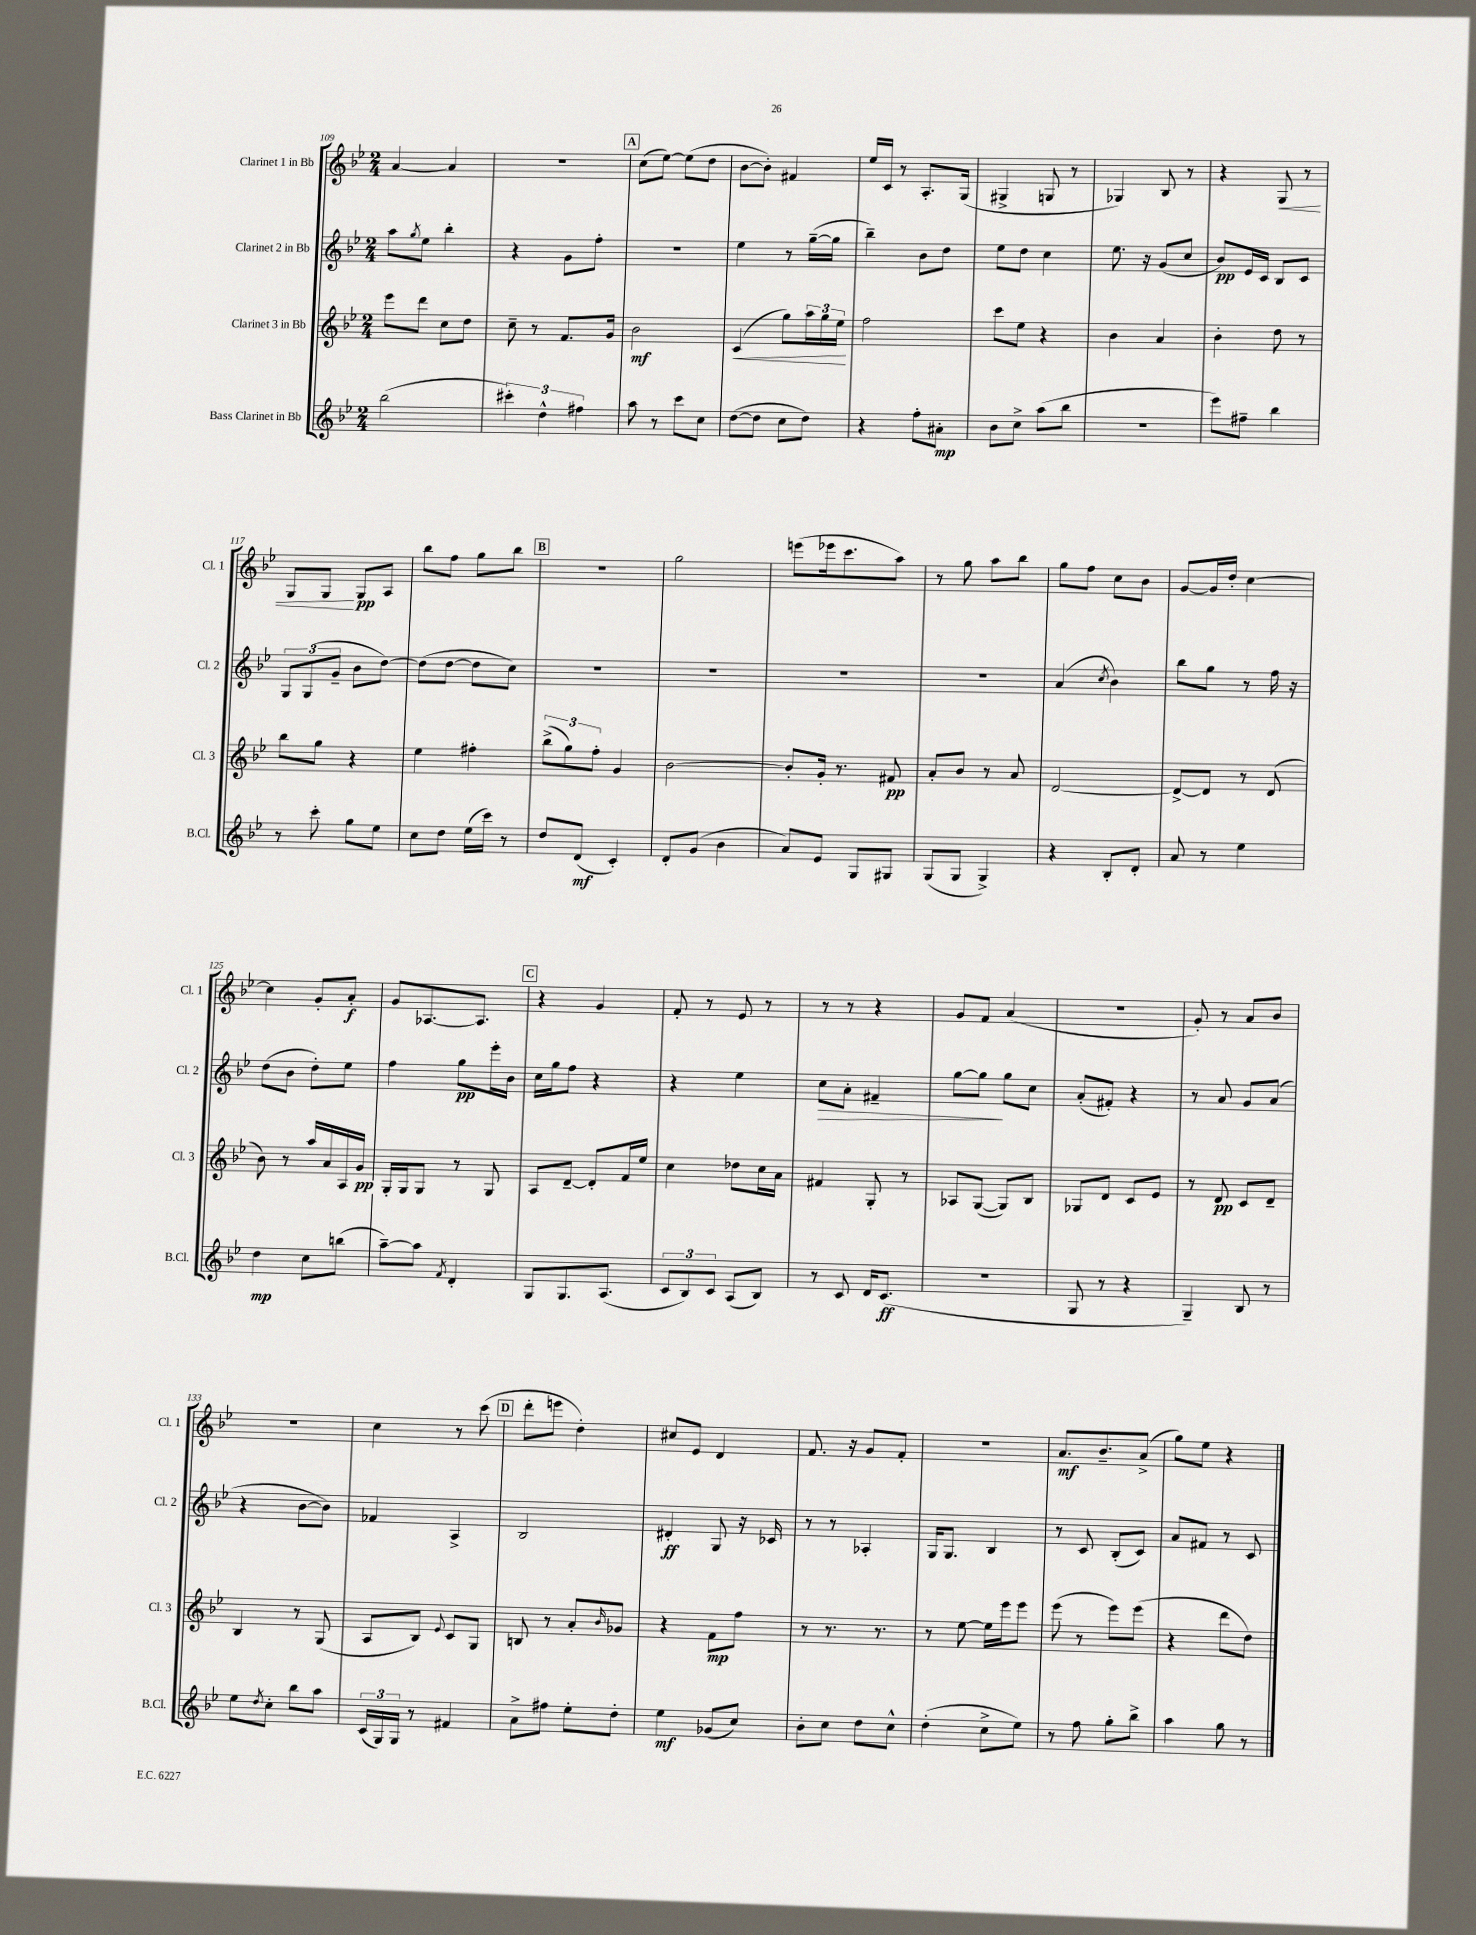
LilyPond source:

<<
\new StaffGroup <<
\new Staff = "s0" \with { instrumentName = "Clarinet 1 in Bb" shortInstrumentName = "Cl. 1" } {
    \clef treble \key bes \major \numericTimeSignature \time 2/4
    a'4~ a'4 |
    R2 |
    \mark \markup { \box "A" } c''8( ees''8~) ees''8( d''8 |
    bes'8~ bes'8-.) fis'4 |
    ees''16 c'16 r8 a8.-. g16( |
    gis4-> g8 r8 |
    ges4) bes8 r8 |
    r4 g8\< r8 |
    g8 g8\! g8\pp a8 |
    bes''8 f''8 g''8 bes''8 |
    \mark \markup { \box "B" } R2 |
    g''2 |
    e'''8( ees'''16 c'''8. a''8) |
    r8 g''8 a''8 bes''8 |
    g''8 f''8 c''8 bes'8 |
    g'8~ g'16 d''16-. c''4~ |
    c''4 g'8-. a'8-.\f |
    g'8 aes8.~ aes8. |
    \mark \markup { \box "C" } r4 g'4 |
    f'8-. r8 ees'8 r8 |
    r8 r8 r4 |
    g'8 f'8 a'4( |
    R2 |
    g'8-.) r8 a'8 bes'8 |
    R2 |
    c''4 r8 c'''8( |
    \mark \markup { \box "D" } d'''8-. e'''8 d''4-.) |
    cis''8 ees'8 d'4 |
    f'8. r16 g'8 f'8-. |
    r2 |
    a'8.\mf bes'8.-- a'8->( |
    g''8) ees''8 r4 \bar "|." |
}
\new Staff = "s1" \with { instrumentName = "Clarinet 2 in Bb" shortInstrumentName = "Cl. 2" } {
    \clef treble \key bes \major \numericTimeSignature \time 2/4
    a''8 \acciaccatura { g''8 } ees''8 bes''4-. |
    r4 g'8 f''8-. |
    \mark \markup { \box "A" } R2 |
    ees''4 r8 g''16~--( g''16 |
    bes''4--) bes'8 d''8 |
    ees''8 d''8 c''4 |
    ees''8. r16 g'8( c''8 |
    bes'8\pp) ees'16 c'16 bes8 c'8 |
    \tuplet 3/2 { g8 g8( g'8-- } bes'8 d''8~) |
    d''8( d''8~ d''8 c''8) |
    \mark \markup { \box "B" } R2 |
    R2 |
    R2 |
    R2 |
    a'4( \acciaccatura { c''8 } bes'4) |
    bes''8 g''8 r8 f''16 r16 |
    d''8( bes'8 d''8-.) ees''8 |
    f''4 g''8\pp ees'''16-. bes'16 |
    \mark \markup { \box "C" } c''16 g''16 f''8 r4 |
    r4 ees''4 |
    c''8\> a'8-. fis'4-- |
    g''8~ g''8\! g''8 c''8 |
    a'8-.( fis'8-.) r4 |
    r8 a'8 g'8 a'8( |
    r4 bes'8~ bes'8) |
    fes'4 a4-> |
    \mark \markup { \box "D" } bes2 |
    dis'4-.\ff g8 r16 ces'16 |
    r8 r8 aes4-. |
    g16 g8. bes4 |
    r8 c'8 bes8-.( c'8) |
    a'8 fis'8 r8 c'8 \bar "|." |
}
\new Staff = "s2" \with { instrumentName = "Clarinet 3 in Bb" shortInstrumentName = "Cl. 3" } {
    \clef treble \key bes \major \numericTimeSignature \time 2/4
    ees'''8 d'''8 c''8 d''8 |
    c''8-- r8 f'8. g'16 |
    \mark \markup { \box "A" } bes'2\mf |
    c'4\<( g''8) \tuplet 3/2 { a''16 g''16 ees''16\! } |
    f''2 |
    c'''8 ees''8 r4 |
    bes'4 a'4 |
    bes'4-. d''8 r8 |
    bes''8 g''8 r4 |
    ees''4 fis''4-. |
    \mark \markup { \box "B" } \tuplet 3/2 { bes''8->( g''8) f''8-. } g'4 |
    bes'2~ |
    bes'8-. g'16-. r8. fis'8\pp |
    a'8-. bes'8 r8 a'8 |
    d'2~ |
    d'8~-> d'8 r8 d'8( |
    bes'8) r8 a''16 a'16 a16 g'16\pp |
    g16-. g16 g8 r8 g8 |
    \mark \markup { \box "C" } a8 d'8~-- d'8-. f'16 ees''16 |
    c''4 des''8 c''16 a'16 |
    fis'4 g8-. r8 |
    aes8 g8~( g8) bes8 |
    ges8 d'8 c'8 ees'8 |
    r8 d'8\pp c'8 d'8-- |
    bes4 r8 g8( |
    a8 bes8) \appoggiatura { ees'8 } c'8 g8 |
    \mark \markup { \box "D" } b8 r8 a'8-. \grace { bes'16 } ges'8 |
    r4 f'8\mp f''8 |
    r8 r8. r8. |
    r8 ees''8~ ees''16 ees'''16 ees'''8 |
    ees'''8( r8 ees'''8) ees'''8( |
    r4 d'''8 d''8) \bar "|." |
}
\new Staff = "s3" \with { instrumentName = "Bass Clarinet in Bb" shortInstrumentName = "B.Cl." } {
    \clef treble \key bes \major \numericTimeSignature \time 2/4
    bes''2( |
    \tuplet 3/2 { cis'''4-.) d''4-^ fis''4 } |
    \mark \markup { \box "A" } a''8 r8 c'''8 c''8 |
    d''8~( d''8 c''8 d''8) |
    r4 f''8-. ais'8-.\mp |
    bes'8 c''8-> a''8( bes''8 |
    R2 |
    ees'''8) fis''8-- bes''4 |
    r8 c'''8-. g''8 ees''8 |
    c''8 d''8 ees''16( c'''16) r8 |
    \mark \markup { \box "B" } d''8 d'8\mf( c'4-.) |
    d'8-. g'8( bes'4 |
    a'8) ees'8 g8 gis8 |
    g8( g8 g4->) |
    r4 bes8-. d'8-. |
    a'8 r8 ees''4 |
    d''4\mp c''8 b''8( |
    a''8~--) a''8 \acciaccatura { f'8 } d'4-. |
    \mark \markup { \box "C" } g8 g8. a8.( |
    \tuplet 3/2 { c'8 bes8) c'8 } a8( bes8) |
    r8 c'8 d'16 c'8.\ff( |
    R2 |
    g8 r8 r4 |
    g4--) bes8 r8 |
    ees''8 \acciaccatura { d''8 } c''8-. bes''8 a''8 |
    \tuplet 3/2 { c'16( g16) g16 } r8 fis'4 |
    \mark \markup { \box "D" } a'8-> fis''8 ees''8-. d''8-. |
    ees''4\mf ges'8( c''8) |
    bes'8-. c''8 d''8 c''8-^ |
    d''4-.( c''8-> ees''8) |
    r8 f''8 g''8-. bes''8-> |
    a''4 g''8 r8 \bar "|." |
}
>>
>>
\layout { \context { \Score currentBarNumber = #109 } }
